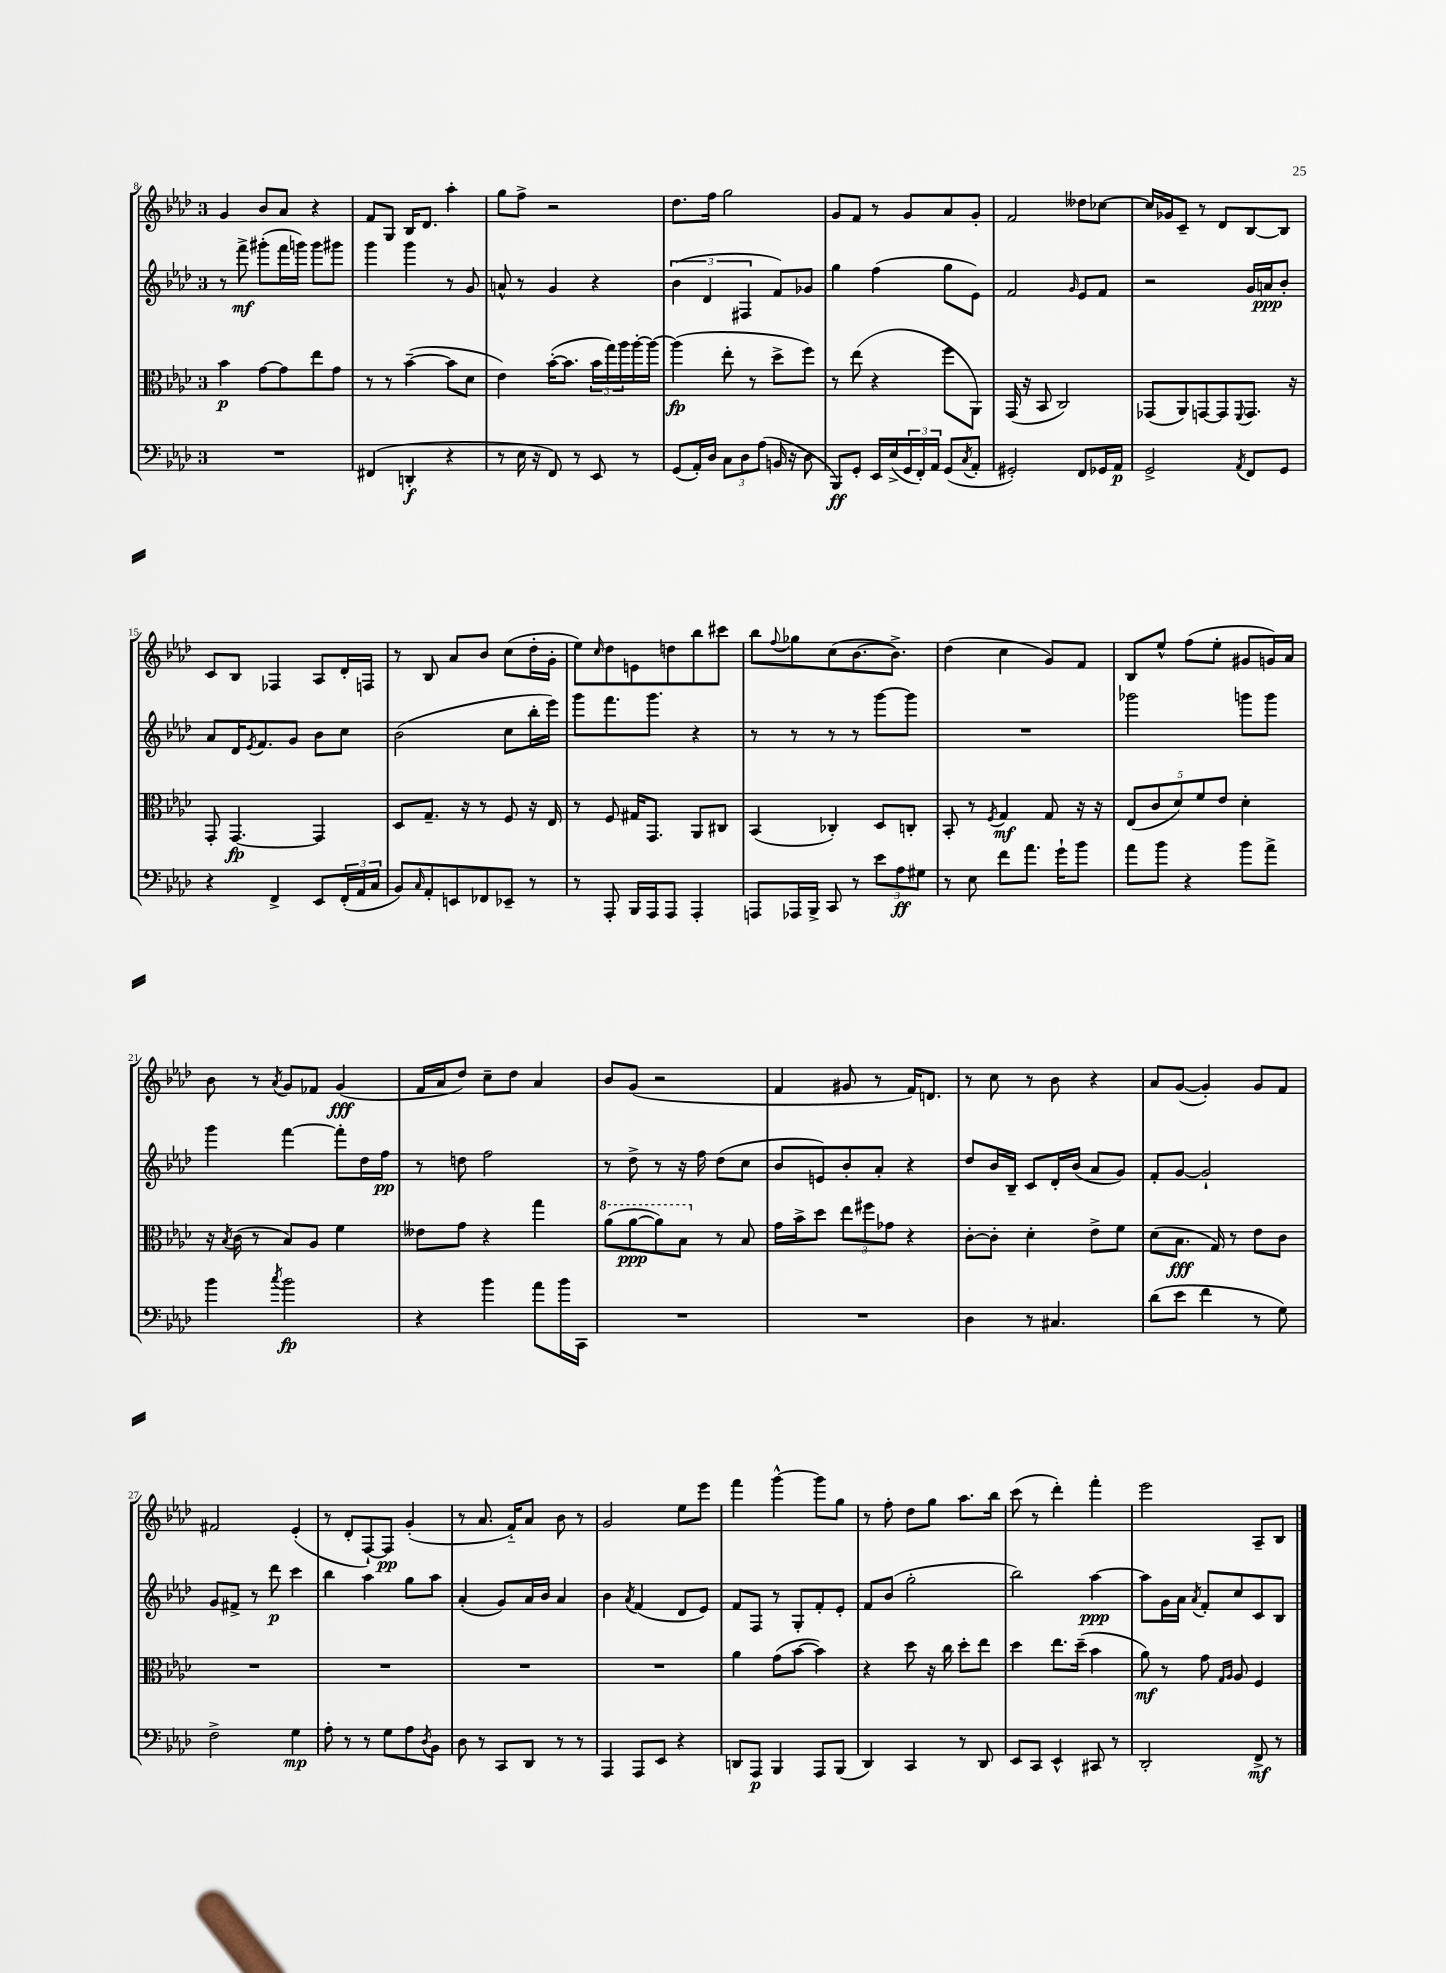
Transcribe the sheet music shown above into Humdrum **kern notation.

**kern	**dynam	**kern	**dynam	**kern	**dynam	**kern	**dynam
*part4	*part4	*part3	*part3	*part2	*part2	*part1	*part1
*staff4	*staff4	*staff3	*staff3	*staff2	*staff2	*staff1	*staff1
*clefF4	*	*clefC3	*	*clefG2	*	*clefG2	*
*k[b-e-a-d-]	*	*k[b-e-a-d-]	*	*k[b-e-a-d-]	*	*k[b-e-a-d-]	*
*M3/4	*	*M3/4	*	*M3/4	*	*M3/4	*
=8	=8	=8	=8	=8	=8	=8	=8
2.r	.	4b-\	p	8r	.	4g/	.
.	.	.	.	8fff^\	mf	.	.
.	.	[8g\L	.	(8ggg#X'\L	.	8b-/L	.
.	.	8g\]	.	16fff\L	.	8a-/J	.
.	.	.	.	16gggn\JJ)	.	.	.
.	.	8ee-\	.	8ggg\L	.	4r	.
.	.	8g\J	.	8ggg#X\J	.	.	.
=9	=9	=9	=9	=9	=9	=9	=9
(4FF#X/	.	8r	.	4ggg\	.	8f/L	.
.	.	8r	.	.	.	8G/J	.
4DDn'/	f	([4b-~\	.	4ggg\	.	16B-/KL	.
.	.	.	.	.	.	8.d-/J	.
4r	.	8b-\L]	.	8r	.	4aa-'\	.
.	.	8d-\J	.	8g/	.	.	.
=10	=10	=10	=10	=10	=10	=10	=10
8r	.	4e-\)	.	8an^^/	.	8gg\L	.
16E-\	.	.	.	8r	.	8ff^\J	.
16r	.	.	.	.	.	.	.
8FF/)	.	([16b-'\KL	.	4g/	.	2r	.
.	.	8.b-\J]	.	.	.	.	.
8r	.	.	.	.	.	.	.
8EE-/	.	24b-\LL	.	4r	.	.	.
.	.	24gg\)	.	.	.	.	.
.	.	24aa-\	.	.	.	.	.
8r	.	[16aa-'\	.	.	.	.	.
.	.	16aa-\JJ_	.	.	.	.	.
=11	=11	=11	=11	=11	=11	=11	=11
(8GG/L	.	(4aa-\]	fp	(6b-\	.	8.dd-\L	.
16AA-'/L)	.	.	.	.	.	.	.
.	.	.	.	6d-/	.	.	.
16D-/JJ	.	.	.	.	.	16ff\Jk	.
12C\L	.	8ee-'\	.	.	.	2gg\	.
12D-\	.	.	.	6F#X/	.	.	.
.	.	8r	.	.	.	.	.
(12A-\J	.	.	.	.	.	.	.
16BBn/	.	8dd-^\L	.	8f/L)	.	.	.
16r	.	.	.	.	.	.	.
8D-\	.	8ff\J)	.	8g-X/J	.	.	.
=12	=12	=12	=12	=12	=12	=12	=12
8BBB-/L)	ff	8r	.	4gg\	.	8g/L	.
8GG'/J	.	(8ee-\	.	.	.	8f/J	.
16EE-/LL	.	4r	.	(4ff\	.	8r	.
(16E-^/	.	.	.	.	.	.	.
24GG/	.	.	.	.	.	8g/L	.
24FF'/)	.	.	.	.	.	.	.
24AA-/JJ	.	.	.	.	.	.	.
(8GG/L	.	8ff\L	.	8gg\L	.	8a-/	.
8qC/	.	.	.	.	.	.	.
8AA-'/J	.	8AA-\J)	.	8e-\J)	.	8g'/J	.
=13	=13	=13	=13	=13	=13	=13	=13
2GG#X'/)	.	(16GG/	.	2f/	.	2f/	.
.	.	16r	.	.	.	.	.
.	.	8BB-/	.	.	.	.	.
.	.	2C/)	.	.	.	.	.
.	.	.	.	16qqg/	.	.	.
8FF/L	.	.	.	8e-/L	.	8dd--X\L	.
16GG-X/L	.	.	.	8f/J	.	[8cc-X\J	.
16AA-/JJ	p	.	.	.	.	.	.
=14	=14	=14	=14	=14	=14	=14	=14
2GG^/	.	(8GG-X/L	.	2r	.	16cc-/LL]	.
.	.	.	.	.	.	16g-X/J	.
.	.	8AA-/)	.	.	.	8c~/J	.
.	.	[8GGn/	.	.	.	8r	.
.	.	8GG/]	.	.	.	8d-/L	.
8qAA-/	.	8qqFF/	.	.	.	.	.
8FF/L	.	8.GG/J	.	16g/LL	.	[8B-/	.
.	.	.	.	16an/J	ppp	.	.
8GG/J	.	.	.	8b-'/J	.	8B-/J]	.
.	.	16r	.	.	.	.	.
!!LO:LB:g=z
=15	=15	=15	=15	=15	=15	=15	=15
4r	.	8GG'/	.	8a-/L	.	8c/L	.
.	.	[4.GG/	fp	16d-/K	.	8B-/J	.
.	.	.	.	8qe-/	.	.	.
.	.	.	.	8.f/	.	.	.
4FF^/	.	.	.	.	.	4F-X/	.
.	.	.	.	8g/J	.	.	.
8EE-/L	.	4GG/]	.	8b-\L	.	8A-/L	.
(24FF'/L	.	.	.	8cc\J	.	16d-'/L	.
24AA-/	.	.	.	.	.	.	.
.	.	.	.	.	.	16Fn/JJ	.
24C/JJ	.	.	.	.	.	.	.
=16	=16	=16	=16	=16	=16	=16	=16
8BB-/L)	.	8D-/L	.	(2b-\	.	8r	.
16qqC/	.	.	.	.	.	.	.
8AA-'/	.	8.G~/J	.	.	.	8B-/	.
8EEn/	.	.	.	.	.	8a-/L	.
.	.	16r	.	.	.	.	.
8FF-X/	.	8r	.	.	.	8b-/J	.
8EE-X~/J	.	8F/	.	8cc\L	.	(8cc\L	.
8r	.	16r	.	16bb-'\L	.	16dd-'\L	.
.	.	16E-/	.	16eee-\JJ)	.	16g'\JJ	.
=17	=17	=17	=17	=17	=17	=17	=17
8r	.	8r	.	8ggg\L	.	8ee-\L)	.
.	.	.	.	.	.	16qqcc/	.
8AAA-'/	.	8F/	.	8.fff\	.	8dd-\	.
16BBB-/LL	.	16G#X/KL	.	.	.	8en\	.
16AAA-/J	.	8.GG/J	.	8.ggg\J	.	.	.
8AAA-/J	.	.	.	.	.	8ddn\	.
4AAA-'/	.	8AA-/L	.	4r	.	8bb-\	.
.	.	8C#X/J	.	.	.	8ccc#X\J	.
=18	=18	=18	=18	=18	=18	=18	=18
8AAAn/L	.	(4BB-/	.	8r	.	8bb-\L	.
.	.	.	.	.	.	8qqff/	.
16AAA-X/L	.	.	.	8r	.	8gg-X\	.
16BBB-^/JJ	.	.	.	.	.	.	.
8CC/	.	4C-X'/)	.	8r	.	(8cc\	.
8r	.	.	.	8r	.	[8.b-\	.
12e-\L	.	8D-/L	.	[8ggg\L	.	.	.
.	.	.	.	.	.	8.b-^\J])	.
12A-\	ff	.	.	.	.	.	.
.	.	8Cn'/J	.	8ggg\J]	.	.	.
12G#X\J	.	.	.	.	.	.	.
=19	=19	=19	=19	=19	=19	=19	=19
8r	.	8BB-'/	.	2.r	.	(4dd-\	.
8E-\	.	8r	.	.	.	.	.
.	.	8qF/	.	.	.	.	.
8f\L	.	4G/	mf	.	.	4cc\	.
8.a-\J	.	.	.	.	.	.	.
.	.	8G/	.	.	.	8g/L)	.
16g`\KL	.	.	.	.	.	.	.
8b-\J	.	16r	.	.	.	8f/J	.
.	.	16r	.	.	.	.	.
=20	=20	=20	=20	=20	=20	=20	=20
8a-\L	.	(10E-/L	.	2ggg-X\	.	8B-/L	.
.	.	10c/	.	.	.	.	.
8b-\J	.	.	.	.	.	8ee-^^/J	.
.	.	10d-/)	.	.	.	.	.
4r	.	.	.	.	.	(8ff\L	.
.	.	10f/	.	.	.	.	.
.	.	.	.	.	.	8ee-'\J	.
.	.	10e-/J	.	.	.	.	.
8b-\L	.	4d-'\	.	8gggn\L	.	8g#X/L	.
8a-^\J	.	.	.	8ggg\J	.	16gn/L)	.
.	.	.	.	.	.	16a-/JJ	.
!!LO:LB:g=z
=21	=21	=21	=21	=21	=21	=21	=21
4b-\	.	16r	.	4ggg\	.	8b-\	.
.	.	8qB-/	.	.	.	.	.
.	.	(16c\	.	.	.	.	.
.	.	8r	.	.	.	8r	.
8qcc/	.	.	.	.	.	8qa-/	.
2b-\	fp	8B-/L)	.	[4fff\	.	8g/L	.
.	.	8A-/J	.	.	.	8f-X/J	.
.	.	4f\	.	8fff'\L]	.	(4g/	fff
.	.	.	.	16dd-\L	.	.	.
.	.	.	.	16ff\JJ	pp	.	.
=22	=22	=22	=22	=22	=22	=22	=22
4r	.	8e--X\L	.	8r	.	16f/LL	.
.	.	.	.	.	.	16a-/J	.
.	.	8g\J	.	8ddn\	.	8dd-/J)	.
4b-\	.	4r	.	2ff\	.	8cc~\L	.
.	.	.	.	.	.	8dd-\J	.
8a-\L	.	4gg\	.	.	.	4a-/	.
16b-\L	.	.	.	.	.	.	.
16CC\JJ	.	.	.	.	.	.	.
=23	=23	=23	=23	=23	=23	=23	=23
*	*	*8va	*	*	*	*	*
2.r	.	(8aa-\L	.	8r	.	8b-/L	.
.	.	[8aa-\	ppp	8dd-^\	.	(8g/J	.
.	.	8aa-\])	.	8r	.	2r	.
.	.	8b-\J	.	16r	.	.	.
.	.	.	.	16ff\	.	.	.
*	*	*X8va	*	*	*	*	*
.	.	8r	.	(8dd-\L	.	.	.
.	.	8B-/	.	8cc\J	.	.	.
=24	=24	=24	=24	=24	=24	=24	=24
2.r	.	16g\LL	.	8b-/L	.	4f/	.
.	.	16b-^\J	.	.	.	.	.
.	.	8dd-\J	.	8en/)	.	.	.
.	.	12ee-\L	.	8b-'/	.	8g#X/	.
.	.	12ff#X\	.	.	.	.	.
.	.	.	.	8a-'/J	.	8r	.
.	.	12g-X\J	.	.	.	.	.
.	.	4r	.	4r	.	16f/KL)	.
.	.	.	.	.	.	8.dn/J	.
=25	=25	=25	=25	=25	=25	=25	=25
4D-\	.	[8c'\L	.	8dd-/L	.	8r	.
.	.	8c'\J]	.	16b-/L	.	8cc\	.
.	.	.	.	16B-~/JJ	.	.	.
8r	.	4d-'\	.	8c/L	.	8r	.
4.C#X/	.	.	.	16d-'/L	.	8b-\	.
.	.	.	.	(16b-/JJ	.	.	.
.	.	8e-^\L	.	8a-/L	.	4r	.
.	.	8f\J	.	8g/J)	.	.	.
=26	=26	=26	=26	=26	=26	=26	=26
(8d-\L	.	(8d-\L	.	8f'/L	.	8a-/L	.
8e-\J	.	8.B-\J	fff	[8g/J	.	([8g/J	.
4f\	.	.	.	2g`/]	.	4g'/])	.
.	.	16G/)	.	.	.	.	.
.	.	8r	.	.	.	.	.
8r	.	8e-\L	.	.	.	8g/L	.
8G\)	.	8c\J	.	.	.	8f/J	.
!!LO:LB:g=z
=27	=27	=27	=27	=27	=27	=27	=27
2F^\	.	2.r	.	8g/L	.	2f#X/	.
.	.	.	.	8f#X^/J	.	.	.
.	.	.	.	8r	.	.	.
.	.	.	.	8ddd-\	p	.	.
4G\	mp	.	.	4ccc\	.	(4e-'/	.
=28	=28	=28	=28	=28	=28	=28	=28
8A-'\	.	2.r	.	4bb-\	.	8r	.
8r	.	.	.	.	.	8d-'/L	.
8r	.	.	.	4aa-\	.	[8F`/)	.
8G\L	.	.	.	.	.	8F/J]	pp
8A-\	.	.	.	8gg\L	.	(4g'/	.
8qD-/	.	.	.	.	.	.	.
8BB-\J	.	.	.	8aa-\J	.	.	.
=29	=29	=29	=29	=29	=29	=29	=29
8D-\	.	2.r	.	(4a-'/	.	8r	.
8r	.	.	.	.	.	8.a-/	.
8CC/L	.	.	.	8g/L)	.	.	.
.	.	.	.	.	.	16f/KL)	.
8DD-/J	.	.	.	16a-/L	.	8a-/J	.
.	.	.	.	16b-/JJ	.	.	.
8r	.	.	.	4a-/	.	8b-\	.
8r	.	.	.	.	.	8r	.
=30	=30	=30	=30	=30	=30	=30	=30
4AAA-/	.	2.r	.	4b-\	.	2g/	.
.	.	.	.	8qa-/	.	.	.
8AAA-/L	.	.	.	(4f/	.	.	.
8EE-/J	.	.	.	.	.	.	.
4r	.	.	.	8d-/L	.	8ee-\L	.
.	.	.	.	8e-/J)	.	8eee-\J	.
=31	=31	=31	=31	=31	=31	=31	=31
8DDn/L	.	4a-\	.	8f/L	.	4fff\	.
8AAA-/J	p	.	.	8F/J	.	.	.
4BBB-/	.	(8g\L	.	8r	.	[4ggg^^\	.
.	.	[8b-\J	.	8G'/L	.	.	.
8AAA-/L	.	4b-\])	.	8f'/	.	8ggg\L]	.
(8BBB-/J	.	.	.	8e-'/J	.	8gg\J	.
=32	=32	=32	=32	=32	=32	=32	=32
4DD-/)	.	4r	.	8f/L	.	8r	.
.	.	.	.	(8b-/J	.	8ff'\	.
4CC/	.	8dd-\	.	2gg'\	.	8dd-\L	.
.	.	16r	.	.	.	8gg\J	.
.	.	16cc\	.	.	.	.	.
8r	.	8dd-'\L	.	.	.	8.aa-\L	.
8DD-/	.	8ee-\J	.	.	.	.	.
.	.	.	.	.	.	16bb-\Jk	.
=33	=33	=33	=33	=33	=33	=33	=33
8EE-/L	.	4dd-\	.	2bb-\)	.	(8ccc\	.
8CC/J	.	.	.	.	.	8r	.
4EE-^^/	.	8.ee-\L	.	.	.	4ddd-'\)	.
.	.	(16dd-~\Jk	.	.	.	.	.
8CC#X/	.	4b-\	.	[4aa-\	ppp	4fff'\	.
8r	.	.	.	.	.	.	.
=34	=34	=34	=34	=34	=34	=34	=34
2DD-'/	.	8a-\)	mf	8aa-\L]	.	2eee-\	.
.	.	8r	.	16g\L	.	.	.
.	.	.	.	16a-\JJ	.	.	.
.	.	.	.	8qa-/	.	.	.
.	.	8g\	.	8f'/L	.	.	.
.	.	16qqG/LL	.	.	.	.	.
.	.	16qqA-/JJ	.	.	.	.	.
.	.	8A-/	.	8cc/	.	.	.
8FF^/	mf	4F/	.	8c/	.	8A-~/L	.
8r	.	.	.	8B-/J	.	8B-/J	.
==	==	==	==	==	==	==	==
*-	*-	*-	*-	*-	*-	*-	*-
